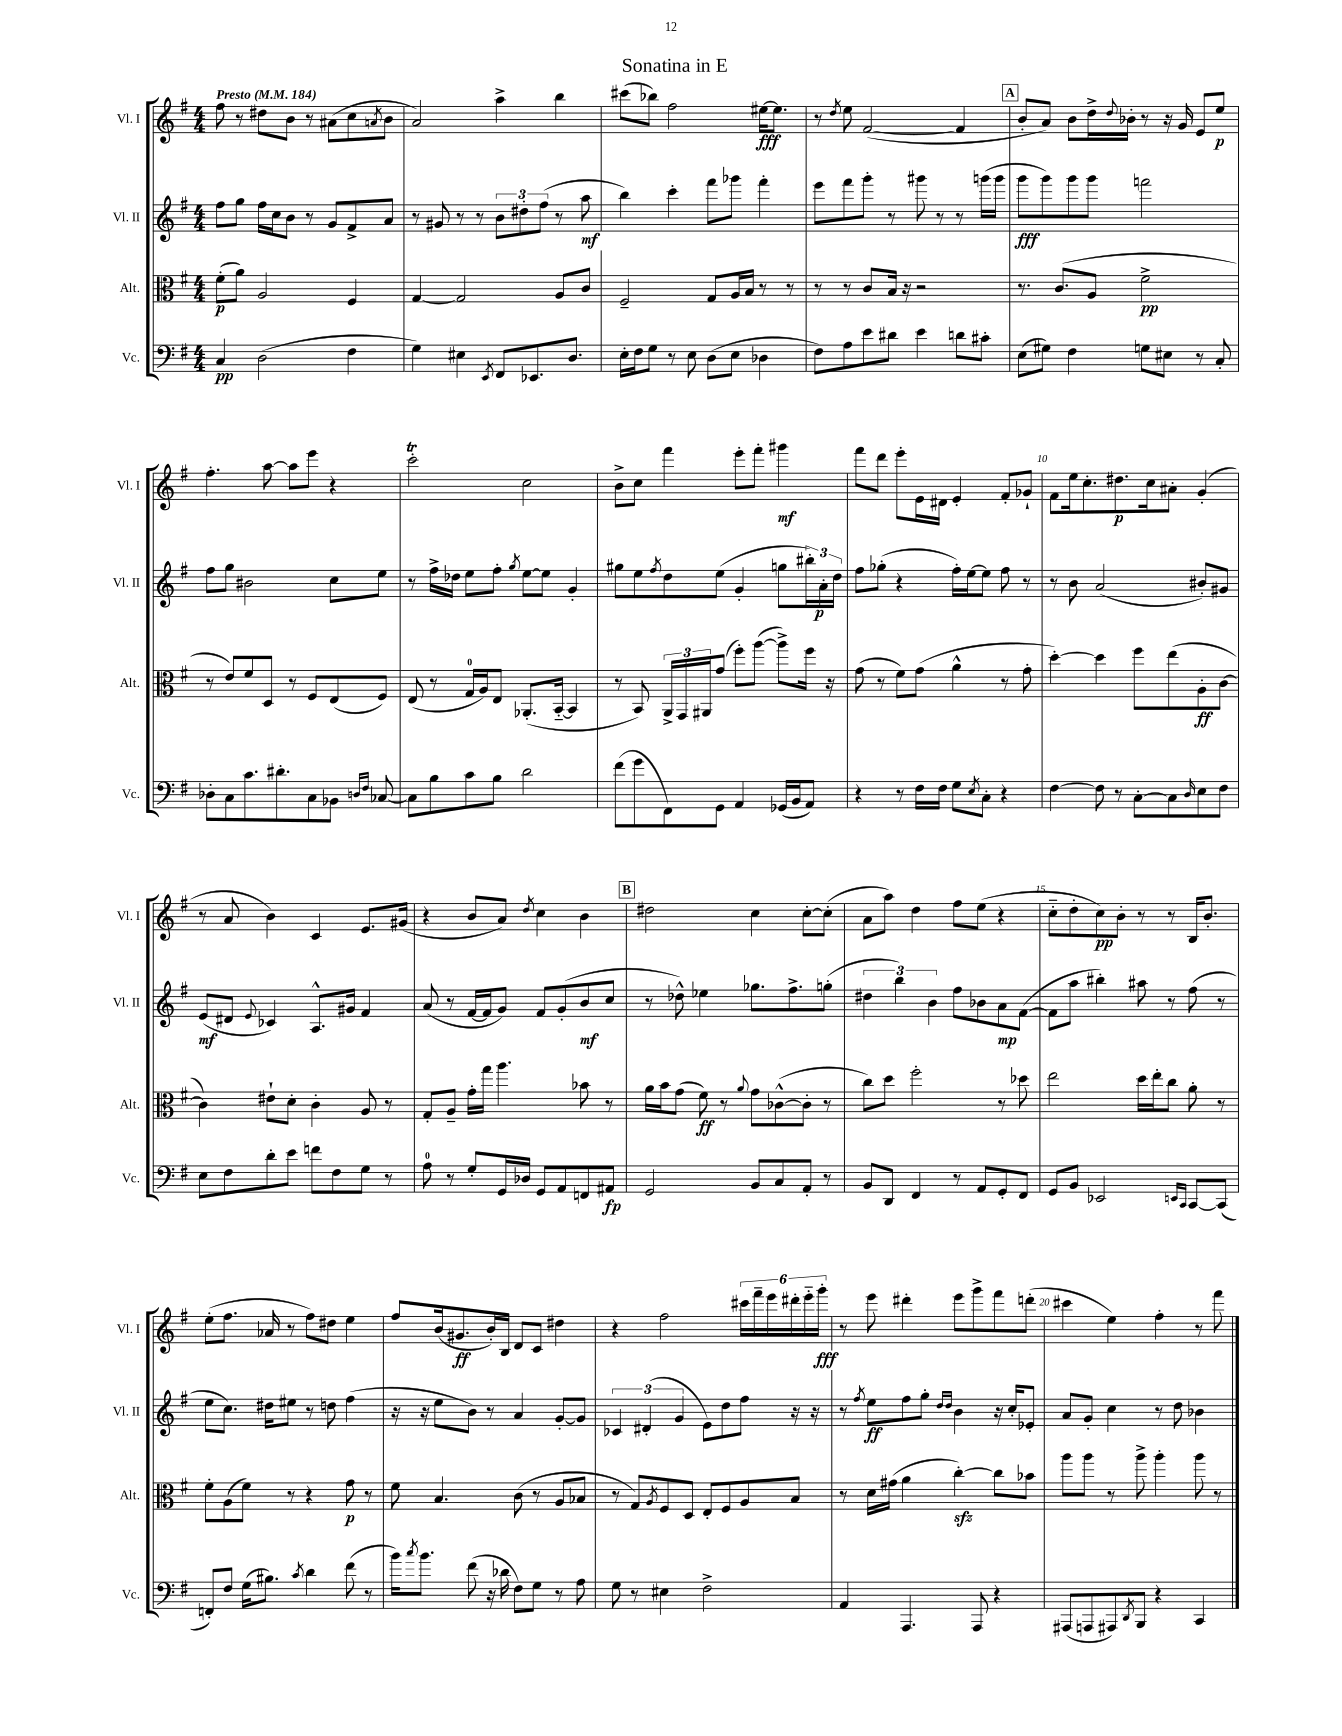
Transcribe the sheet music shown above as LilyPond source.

\header { title = "Sonatina in E" }
<<
\new StaffGroup <<
\new Staff = "s0" \with { instrumentName = "Vl. I" shortInstrumentName = "Vl. I" } {
    \clef treble \key g \major \numericTimeSignature \time 4/4 \tempo "Presto" 4 = 184
    fis''8 r8 dis''8 b'8 r8 ais'8( c''8 \acciaccatura { a'8 } b'8 |
    a'2) a''4-> b''4 |
    cis'''8( bes''8) fis''2 eis''16~\fff eis''8. |
    r8 \acciaccatura { d''8 } e''8 fis'2~( fis'4 |
    \mark \markup { \box "A" } b'8-. a'8) b'8 d''16-> \appoggiatura { d''8 } bes'16-. r8 r16 g'16 e'8 e''8\p |
    fis''4.-. a''8~ a''8 e'''8 r4 |
    c'''2-.\trill c''2 |
    b'8-> c''8 fis'''4 e'''8-. fis'''8-. gis'''4\mf |
    fis'''8 d'''8 e'''8-. e'16 dis'16 e'4-. fis'8-. ges'8-! |
    fis'8 e''16 c''8.-. dis''8.\p c''16 ais'8-. g'4-.( |
    r8 a'8 b'4) c'4 e'8. gis'16( |
    r4 b'8 a'8) \acciaccatura { d''8 } c''4 b'4 |
    \mark \markup { \box "B" } dis''2 c''4 c''8~-. c''8-.( |
    a'8 a''8) d''4 fis''8 e''8( r4 |
    c''8-_ d''8-. c''8\pp) b'8-. r8 r8 b16 b'8.-. |
    e''8-.( fis''8. aes'16 r8 fis''8) dis''8 e''4 |
    fis''8 b'16( gis'8.\ff b'16-.) b16 d'8 c'8 dis''4 |
    r4 fis''2 \tuplet 6/4 { cis'''16 fis'''16-- e'''16 dis'''16-. e'''16-_ g'''16-.\fff } |
    r8 e'''8 dis'''4-. e'''8 g'''8-> fis'''8 d'''8-.( |
    cis'''4 e''4) fis''4-. r8 fis'''8 \bar "|." |
}
\new Staff = "s1" \with { instrumentName = "Vl. II" shortInstrumentName = "Vl. II" } {
    \clef treble \key g \major \numericTimeSignature \time 4/4
    fis''8 g''8 fis''16 c''16 b'8 r8 g'8 fis'8-> a'8 |
    r8 gis'8 r8 r8 \tuplet 3/2 { b'8 dis''8-. fis''8( } r8 a''8\mf |
    b''4) c'''4-. fis'''8 ges'''8 fis'''4-. |
    e'''8 fis'''8 g'''8-. r8 gis'''8 r8 r8 g'''16( g'''16 |
    \mark \markup { \box "A" } g'''8\fff g'''8) g'''8 g'''8 f'''2 |
    fis''8 g''8 bis'2 c''8 e''8 |
    r8 fis''16-> des''16 e''8 fis''8-. \acciaccatura { g''8 } e''8~ e''8 g'4-. |
    gis''8 e''8 \acciaccatura { fis''8 } d''8 e''8( g'4-. g''8 \tuplet 3/2 { bis''16-.) a'16-.\p d''16 } |
    fis''8 ges''8-.( r4 fis''16-.) e''16~ e''8 fis''8 r8 |
    r8 b'8 a'2( bis'8-.) gis'8 |
    e'8\mf( dis'8 \appoggiatura { e'8 } ces'4) a8.-^ gis'16 fis'4 |
    a'8( r8 fis'16~ fis'16 g'8) fis'8 g'8-.( b'8\mf c''8 |
    \mark \markup { \box "B" } r8 des''8-^) ees''4 ges''8. fis''8.-> g''8-.( |
    \tuplet 3/2 { dis''4 b''4) b'4 } fis''8 bes'8 a'8\mp fis'8~( |
    fis'8 a''8 bis''4-.) ais''8 r8 fis''8( r8 |
    e''8 c''8.) dis''16 eis''8 r8 d''8 fis''4( |
    r16 r16 e''8 b'8) r8 a'4 g'8~-. g'8 |
    \tuplet 3/2 { ces'4 dis'4-.( g'4 } e'8) d''8 fis''8 r16 r16 |
    r8 \acciaccatura { fis''8 } e''8\ff fis''8 g''8-. \grace { d''16 d''16 } b'4 r16 c''16-. ees'8-. |
    a'8 g'8-. c''4 r8 d''8 bes'4 \bar "|." |
}
\new Staff = "s2" \with { instrumentName = "Alt." shortInstrumentName = "Alt." } {
    \clef alto \key g \major \numericTimeSignature \time 4/4
    fis'8-.\p( a'8) a2 fis4 |
    g4~ g2 a8 c'8 |
    fis2-- g8 a16 b16 r8 r8 |
    r8 r8 c'8 b16 r16 r2 |
    \mark \markup { \box "A" } r8. c'8.( a8 fis'2->\pp |
    r8 e'8) fis'8 d8 r8 fis8 e8( fis8) |
    e8( r8 g16-0 a16) e8 aes,8.-.( b,16~-_ b,4 |
    r8 b,8) \tuplet 3/2 { a,16-> g,16 ais,16 } g'8( fis''8-.) a''8~( a''8->) fis''16 r16 |
    g'8( r8 fis'8) g'8( a'4-^ r8 g'8-. |
    d''4~-.) d''4 fis''8 e''8( a8-.\ff c'8~ |
    c'4) eis'8-! d'8-. c'4-. a8 r8 |
    g8-. a8-- g'16-. g''16 a''4. bes'8 r8 |
    \mark \markup { \box "B" } a'16 b'16 g'8( fis'8\ff) r8 \appoggiatura { a'8 } g'8 ces'8~-^( ces'8-. r8 |
    c''8) d''8 fis''2-. r8 des''8 |
    e''2 d''16 e''16-. c''8 a'8-. r8 |
    fis'8-. a8( fis'8) r8 r4 g'8\p r8 |
    fis'8 b4. c'8( r8 a8 bes8 |
    r8 g8) \acciaccatura { a8 } fis8 d8 e8-. fis8 a8 b8 |
    r8 d'16 gis'16( a'4 c''4~-.\sfz) c''8 bes'8 |
    a''8 a''8 r8 a''8-> a''4-. a''8 r8 \bar "|." |
}
\new Staff = "s3" \with { instrumentName = "Vc." shortInstrumentName = "Vc." } {
    \clef bass \key g \major \numericTimeSignature \time 4/4
    c4\pp d2( fis4 |
    g4) eis4 \acciaccatura { e,8 } fis,8 ees,8. d8. |
    e16-. fis16 g8 r8 e8 d8( e8 des4 |
    fis8) a8 e'8 dis'8 e'4 d'8 cis'8-. |
    \mark \markup { \box "A" } e8( gis8) fis4 g8 eis8 r8 c8-. |
    des8-. c8 c'8. dis'8.-. c8 bes,8 \grace { d16 fis16 } ces8~ |
    ces8 b8 c'8 b8 d'2 |
    fis'8( g'8 fis,8) g,8 a,4 ges,16( b,16 a,8) |
    r4 r8 fis16 fis16 g8 \acciaccatura { e8 } c8-. r4 |
    fis4~ fis8 r8 c8~-. c8 \grace { d16 } e8 fis8 |
    e8 fis8 d'8-. e'8 f'8 fis8 g8 r8 |
    a8-0 r8 g8-. g,16 des16 g,8 a,8 f,8 ais,8\fp |
    \mark \markup { \box "B" } g,2 b,8 c8 a,8-. r8 |
    b,8 d,8 fis,4 r8 a,8 g,8-. fis,8 |
    g,8 b,8 ees,2 \grace { e,16 c,16 } c,8~ c,8( |
    f,8-.) fis8 g16( bis8.) \acciaccatura { c'8 } d'4 fis'8( r8 |
    b'16) \acciaccatura { c''8 } b'8. fis'8( r16 des'16 fis8) g8 r8 a8 |
    g8 r8 eis4 fis2-> |
    a,4 a,,4. a,,8 r4 |
    ais,,8( a,,8 ais,,8) \acciaccatura { d,8 } b,,8 r4 c,4 \bar "|." |
}
>>
>>
\layout { \context { \Score \override BarNumber.break-visibility = ##(#f #t #t) barNumberVisibility = #(every-nth-bar-number-visible 5) } }
